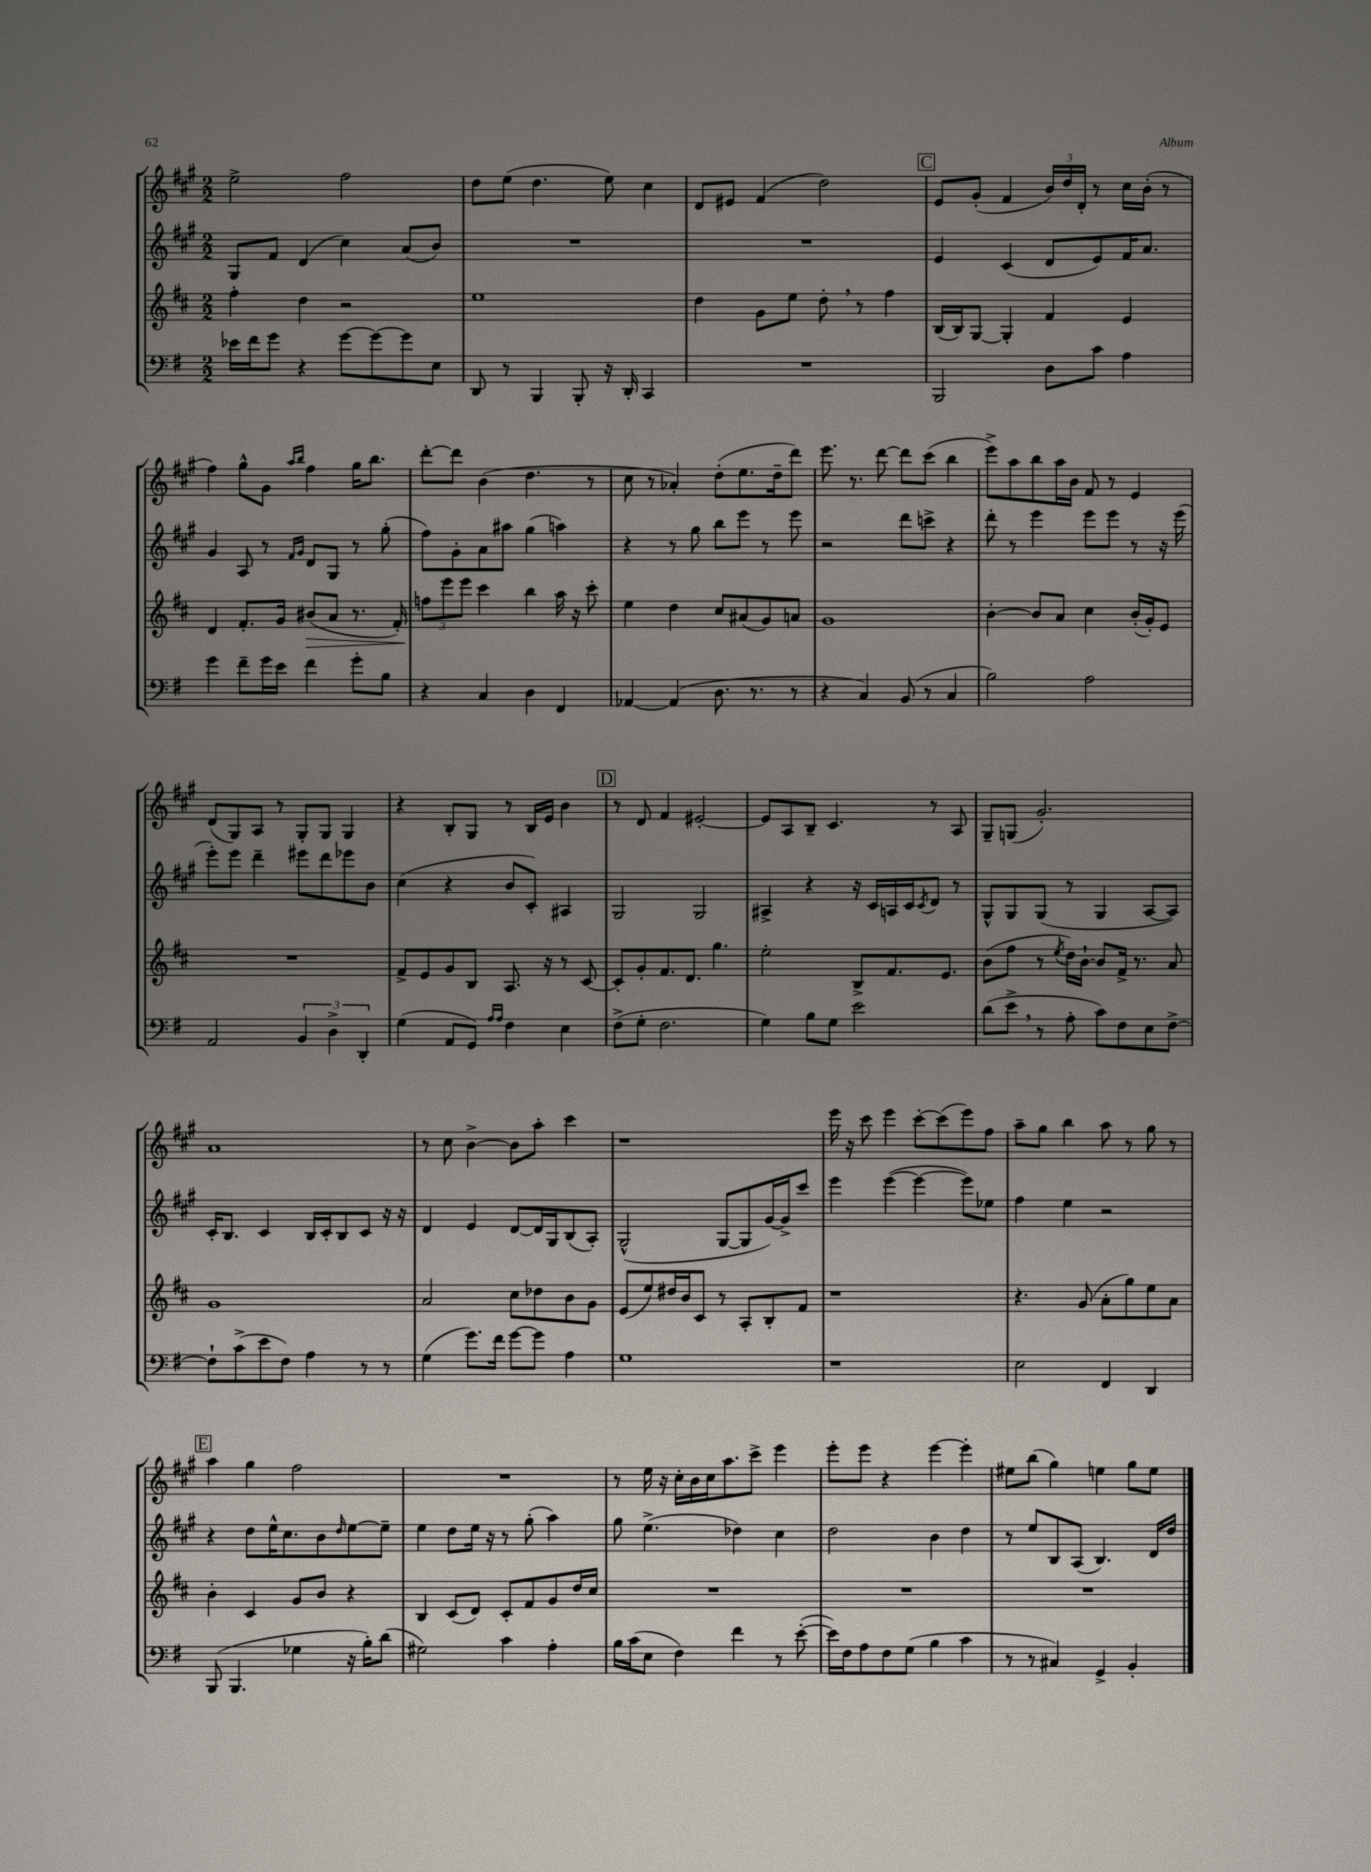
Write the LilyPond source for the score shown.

<<
\new StaffGroup <<
\new Staff = "s0" {
    \clef treble \key a \major \numericTimeSignature \time 2/2
    e''2-> fis''2 |
    d''8 e''8( d''4. e''8) cis''4 |
    d'8 eis'8 fis'4( d''2) |
    \mark \markup { \box "C" } e'8 gis'8-.( fis'4 \tuplet 3/2 { b'16) d''16 d'16-. } r8 cis''16 b'16-.( r8 |
    fis''4) gis''8-^ gis'8 \grace { a''16 b''16 } fis''4 gis''16 b''8. |
    d'''8~-. d'''8 b'4( d''4. r8 |
    cis''8 r8 aes'4-.) d''8-.( e''8. d''16-- d'''8) |
    e'''8. r8. d'''8~ d'''8 cis'''8( b''4 |
    e'''8->) a''8 b''8 a''16 b'16 fis'8 r8 e'4 |
    d'8( gis8) a8 r8 gis8-. gis8 gis4 |
    r4 b8-. gis8 r8 b16 e'16 b'4 |
    \mark \markup { \box "D" } r8 d'8 fis'4 eis'2~-. |
    eis'8 a8 b8-- cis'4. r8 a8 |
    gis8-- g8( gis'2.-.) |
    a'1 |
    r8 cis''8 b'4~-> b'8 a''8-. cis'''4 |
    r1 |
    e'''16 r16 cis'''8 e'''4 cis'''8~-. cis'''8( e'''8) fis''8 |
    a''8-- gis''8 b''4 a''8 r8 gis''8 r8 |
    \mark \markup { \box "E" } a''4 gis''4 fis''2 |
    R1 |
    r8 e''16 r16 cis''16-. b'16 cis''16 a''8. cis'''8-> e'''4 |
    e'''8-. e'''8 r4 e'''4~ e'''4-. |
    eis''8 b''8( gis''4) e''4 gis''8 e''8 \bar "|." |
}
\new Staff = "s1" {
    \clef treble \key a \major \numericTimeSignature \time 2/2
    gis8 fis'8 d'4( cis''4) a'8( b'8) |
    R1 |
    R1 |
    \mark \markup { \box "C" } e'4 cis'4( d'8 e'8) fis'16 a'8. |
    gis'4 a8 r8 \grace { fis'16 gis'16 } d'8 gis8 r8 gis''8-.( |
    fis''8) gis'8-. a'8 ais''8 gis''4( a''4) |
    r4 r8 gis''8 b''8 e'''8 r8 e'''8 |
    r2 d'''8 c'''8-> r4 |
    d'''8-. r8 e'''4 e'''8 e'''8 r8 r16 e'''16( |
    e'''8-.) e'''8 d'''4-- eis'''8 d'''8 ees'''8 b'8 |
    cis''4( r4 b'8 cis'8-.) ais4 |
    \mark \markup { \box "D" } gis2 gis2 |
    ais4-> r4 r16 cis'16 a16 cis'16 \acciaccatura { cis'8 } d'8 r8 |
    gis8-^ gis8 gis8( r8 gis4 a8~ a8) |
    cis'16-. b8. cis'4 b16 cis'16-. b8 cis'8 r16 r16 |
    d'4 e'4 d'8~ d'16 gis16 b8( a8-.) |
    gis2-^( gis8~ gis8 gis'16~) gis'16-> cis'''8 |
    e'''4 e'''4~( e'''4~ e'''8) ees''8 |
    fis''4 e''4 r2 |
    \mark \markup { \box "E" } r4 d''8 e''16-^ cis''8. b'8 \grace { d''16 } e''8~ e''8-- |
    e''4 d''8 e''16 r16 r8 gis''8-.( a''4) |
    gis''8 e''4.->( des''4) cis''4 |
    d''2 b'4 d''4 |
    r8 e''8 b8 a8( b4.) d'16 d''16 \bar "|." |
}
\new Staff = "s2" {
    \clef treble \key d \major \numericTimeSignature \time 2/2
    fis''4-. d''4 r2 |
    e''1 |
    d''4 g'8 e''8 d''8-. \breathe r8 fis''4 |
    \mark \markup { \box "C" } b16( b16) g8~ g4-. fis'4 e'4 |
    d'4 fis'8.-. g'16 bis'8\>( a'8 r8. fis'16-.) |
    \tuplet 3/2 { f''8\! e'''8 e'''8 } cis'''4 b''4 a''16 r16 cis'''8-. |
    e''4 d''4 cis''8 ais'8( g'8) a'8 |
    g'1 |
    b'4~-. b'8 a'8 cis''4 b'16-.( g'16-.) e'8 |
    R1 |
    fis'8-> e'8 g'8 b8 a8. r16 r8 cis'8~ |
    \mark \markup { \box "D" } cis'8-. g'8-. fis'8. d'8. g''4. |
    e''2-. b8-> fis'8. e'8. |
    b'8( fis''8 r8 \acciaccatura { e''8 } d''16) b'16~-! b'8 fis'16-> r8. a'8 |
    g'1 |
    a'2 cis''8 des''8 b'8 g'8 |
    e'8( e''8) dis''16 b'16 cis'8 r8 a8-. b8-. fis'8 |
    r1 |
    r4. g'8( a'8-. g''8) e''8 a'8 |
    \mark \markup { \box "E" } b'4-. cis'4 g'8 b'8 r4 |
    b4 cis'8( d'8) cis'8-. fis'8 g'8 d''16 cis''16 |
    R1 |
    R1 |
    R1 \bar "|." |
}
\new Staff = "s3" {
    \clef bass \key g \major \numericTimeSignature \time 2/2
    ees'16 fis'16 g'8 r4 g'8~ g'8~ g'8 e8 |
    d,8 r8 b,,4 b,,8-. r16 d,16-. c,4 |
    R1 |
    \mark \markup { \box "C" } b,,2 d8 c'8 a4 |
    g'4 fis'8-- g'16 e'16 fis'4 g'8-. b8 |
    r4 c4 d4 fis,4 |
    aes,4~ aes,4( d8. r8. r8 |
    r4 c4) b,8( r8 c4 |
    b2) a2 |
    a,2 \tuplet 3/2 { b,4 d4-> d,4-. } |
    g4( a,8 g,8) \grace { a16 a16 } fis4 e4 |
    \mark \markup { \box "D" } fis8->( g8-. fis2. |
    g4) b8 g8 e'2 |
    d'8( e'8-> \breathe r8 a8-. c'8) fis8 e8 fis8~-> |
    fis8-! c'8->( e'8 fis8) a4 r8 r8 |
    g4( g'8.) fis'16 g'8~ g'8 a4 |
    g1 |
    r1 |
    e2 fis,4 d,4 |
    \mark \markup { \box "E" } b,,8( b,,4. ges4 r16 b16-.) d'8( |
    gis2) c'4 a4-. |
    b16 c'16( e8 fis4) fis'4 r8 e'8~-.( |
    e'16) fis16 a8 fis8 g8( b4 c'4 |
    r8 r8 cis4) g,4-> b,4-. \bar "|." |
}
>>
>>
\layout { \context { \Score \remove "Bar_number_engraver" } }
